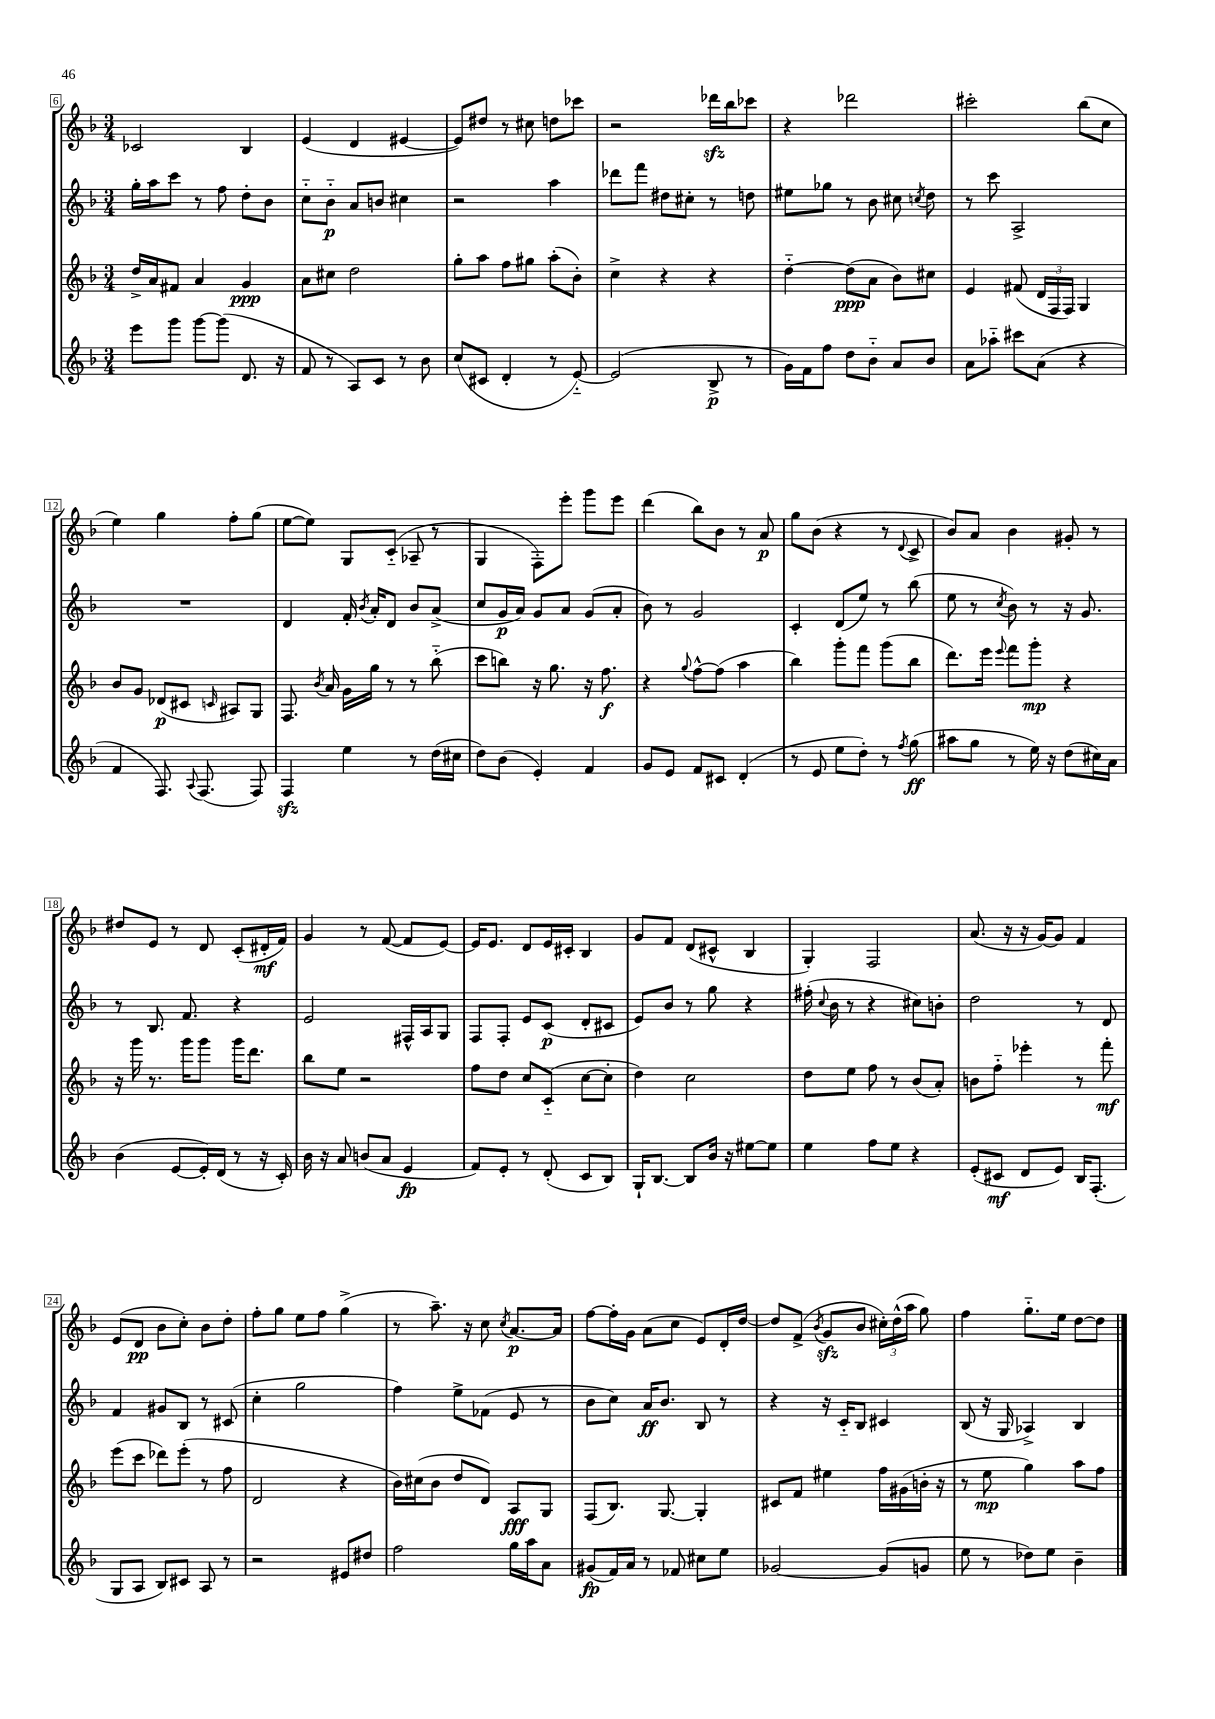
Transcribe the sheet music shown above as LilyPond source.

<<
\new StaffGroup <<
\new Staff = "s0" {
    \clef treble \key f \major \numericTimeSignature \time 3/4
    \autoBeamOff ces'2 bes4 |
    e'4( d'4 eis'4~ |
    eis'8[) dis''8] r8 cis''8 d''8[ ces'''8] |
    r2 des'''16[\sfz bes''16 ces'''8] |
    r4 des'''2 |
    cis'''2-. bes''8[( c''8] |
    e''4) g''4 f''8[-. g''8]( |
    e''8[~ e''8]) g8[ c'8]-_( aes8-- r8 |
    g4 f8[-.) e'''8]-. g'''8[ e'''8] |
    d'''4( bes''8[) bes'8] r8 a'8\p |
    g''8[ bes'8]( r4 r8 \appoggiatura { d'8 } c'8-> |
    bes'8[) a'8] bes'4 gis'8-. r8 |
    dis''8[ e'8] r8 d'8 c'8[-.( dis'16-.\mf f'16]) |
    g'4 r8 f'8~( f'8[ e'8]~) |
    e'16[ e'8.] d'8[ e'16 cis'16]-. bes4 |
    g'8[ f'8] d'8[( cis'8]-^ bes4 |
    g4-.) f2 |
    a'8.( r16 r16 g'16[~) g'8] f'4 |
    e'8[( d'8]\pp bes'8[ c''8]-.) bes'8[ d''8]-. |
    f''8[-. g''8] e''8[ f''8] g''4->( |
    r8 a''8.--) r16 c''8 \acciaccatura { c''8 } a'8.[~\p a'16] |
    f''8[~ f''16-. g'16] a'8[( c''8] e'8[) d'16-. d''16]~ |
    d''8[ f'8]->( \acciaccatura { bes'8 } g'8[\sfz bes'8] \tuplet 3/2 { cis''16[-.) d''16-^( a''16] } g''8) |
    f''4 g''8.[-_ e''16] d''8[~ d''8] \bar "|." |
}
\new Staff = "s1" {
    \clef treble \key f \major \numericTimeSignature \time 3/4
    \autoBeamOff g''16[-. a''16 c'''8] r8 f''8 d''8[-. bes'8] |
    c''8[-_ bes'8]-_\p a'8[ b'8] cis''4 |
    r2 a''4 |
    des'''8[ f'''8] dis''8[ cis''8]-. r8 d''8 |
    eis''8[ ges''8] r8 bes'8 cis''8 \acciaccatura { c''8 } d''8 |
    r8 c'''8 a2-> |
    R2. |
    d'4 f'16-. \acciaccatura { bes'8 } a'16[-. d'8] bes'8[ a'8]->( |
    c''8[ g'16\p a'16]) g'8[ a'8] g'8[( a'8]-. |
    bes'8) r8 g'2 |
    c'4-. d'8[( e''8]) r8 bes''8( |
    e''8 r8 \acciaccatura { c''8 } bes'8) r8 r16 g'8. |
    r8 bes8. f'8. r4 |
    e'2 fis16[-^ a16 g8] |
    f8[ f8]-. e'8[ c'8]\p( d'8[-. cis'8] |
    e'8[) bes'8] r8 g''8 r4 |
    fis''16-.( \appoggiatura { c''8 } bes'16 r8 r4 cis''8[) b'8]-. |
    d''2 r8 d'8 |
    f'4 gis'8[ bes8] r8 cis'8( |
    c''4-. g''2 |
    f''4) e''8[-> fes'8]( e'8 r8 |
    bes'8[ c''8]) a'16[\ff bes'8.] bes8 r8 |
    r4 r16 c'16[-_ bes8] cis'4 |
    bes8( r16 g16 aes4->) bes4 \bar "|." |
}
\new Staff = "s2" {
    \clef treble \key f \major \numericTimeSignature \time 3/4
    \autoBeamOff d''16[-> a'16 fis'8] a'4 g'4\ppp |
    a'8[ cis''8] d''2 |
    g''8[-. a''8] f''8[ gis''8] a''8[-.( bes'8]-.) |
    c''4-> r4 r4 |
    d''4~-_ d''8[\ppp( a'8] bes'8[) cis''8] |
    e'4 fis'8( \tuplet 3/2 { d'16[ f16 f16]) } g4 |
    bes'8[ g'8] des'8[\p( cis'8] \grace { c'16 } ais8[) g8] |
    f8. \acciaccatura { bes'8 } a'16 g'16[ g''16] r8 r8 bes''8-_( |
    c'''8[ b''8]) r16 g''8. r16 f''8.\f |
    r4 \appoggiatura { g''8 } f''8[~-^ f''8]( a''4 |
    bes''4) g'''8[-. f'''8] g'''8[( bes''8] |
    d'''8.[) e'''16] \appoggiatura { e'''8 } f'''8[ g'''8]-.\mp r4 |
    r16 g'''16 r8. g'''16[ g'''8] g'''16[ d'''8.] |
    bes''8[ e''8] r2 |
    f''8[ d''8] c''8[ c'8]-_( c''8[~ c''8]-. |
    d''4) c''2 |
    d''8[ e''8] f''8 r8 bes'8[( a'8]-.) |
    b'8[ f''8]-_ ees'''4-. r8 f'''8-.\mf |
    e'''8[( c'''8] des'''8[) e'''8]-.( r8 f''8 |
    d'2 r4 |
    bes'16[) cis''16( bes'8] d''8[ d'8]) a8[\fff g8] |
    f8[( bes8.]) g8.~ g4-. |
    cis'8[ f'8] eis''4 f''16[ gis'16( b'16]-. r16 |
    r8 e''8\mp g''4) a''8[ f''8] \bar "|." |
}
\new Staff = "s3" {
    \clef treble \key f \major \numericTimeSignature \time 3/4
    \autoBeamOff e'''8[ g'''8] g'''8[~ g'''8]( d'8. r16 |
    f'8 r8 a8[) c'8] r8 bes'8 |
    c''8[( cis'8] d'4-. r8 e'8~-_) |
    e'2( bes8->\p r8 |
    g'16[) f'16 f''8] d''8[ bes'8]-_ a'8[ bes'8] |
    a'8[ aes''8]-_ cis'''8[ a'8]( r4 |
    f'4 f8.) \appoggiatura { a8 } f8.( f8) |
    f4\sfz e''4 r8 d''16[( cis''16] |
    d''8[) bes'8]( e'4-.) f'4 |
    g'8[ e'8] f'8[ cis'8] d'4-.( |
    r8 e'8 e''8[ d''8]-.) r8 \acciaccatura { f''8 } g''8\ff( |
    ais''8[ g''8] r8 e''16) r16 d''8[( cis''16) a'16] |
    bes'4( e'8[~ e'16-.) d'16]( r8 r16 c'16-.) |
    bes'16 r16 a'8 b'8[( a'8] e'4\fp |
    f'8[) e'8]-. r8 d'8-.( c'8[ bes8]) |
    g16[-! bes8.]~ bes8[ bes'16] r16 eis''8[~ eis''8] |
    e''4 f''8[ e''8] r4 |
    e'8[-.( cis'8]\mf d'8[ e'8]) bes16[ f8.]-.( |
    g8[ a8] bes8[) cis'8] a8 r8 |
    r2 eis'8[ dis''8] |
    f''2 g''16[ a''16 a'8] |
    gis'8[\fp( f'16) a'16] r8 fes'8 cis''8[ e''8] |
    ges'2~ ges'8[( g'8] |
    e''8 r8 des''8[) e''8] bes'4-- \bar "|." |
}
>>
>>
\layout { \context { \Score currentBarNumber = #6 \override BarNumber.stencil = #(make-stencil-boxer 0.1 0.3 ly:text-interface::print) } }
